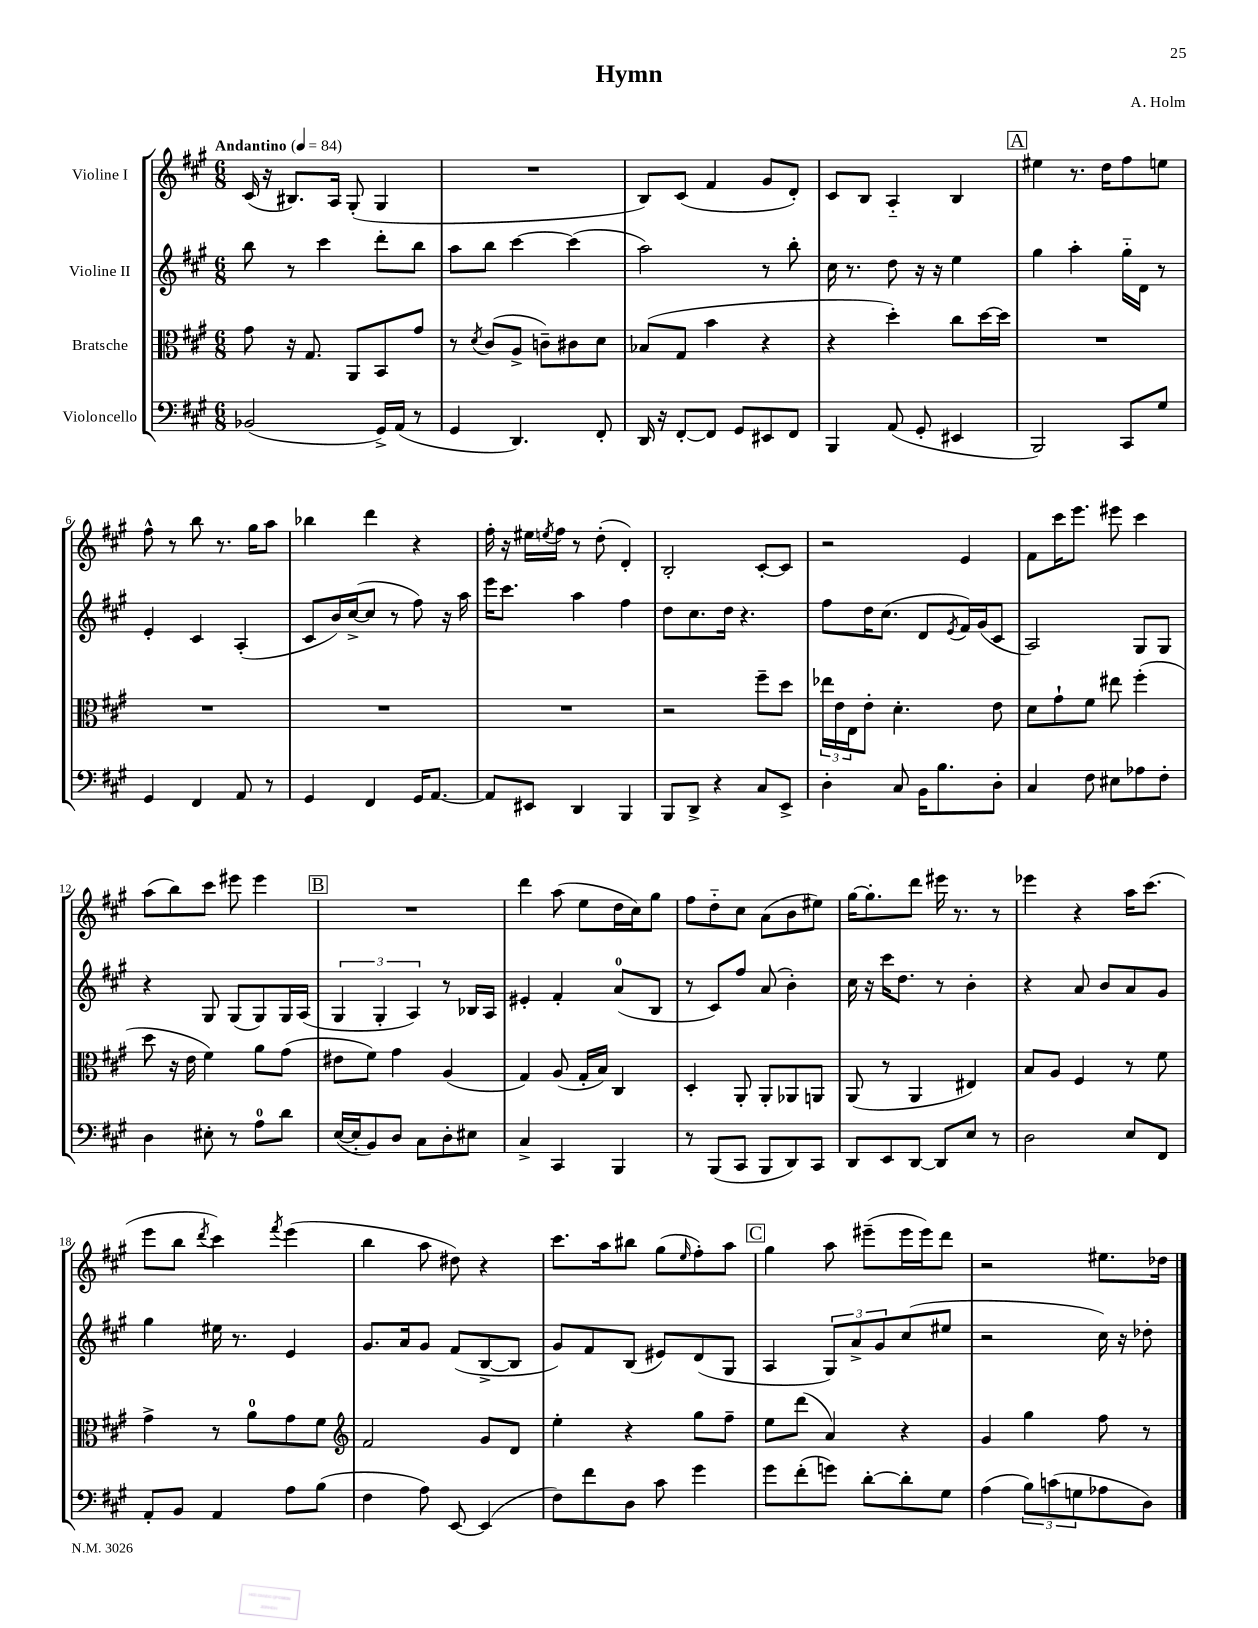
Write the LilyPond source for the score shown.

\header { title = "Hymn" composer = "A. Holm" }
<<
\new StaffGroup <<
\new Staff = "s0" \with { instrumentName = "Violine I" } {
    \clef treble \key a \major \numericTimeSignature \time 6/8 \tempo "Andantino" 4 = 84
    cis'16( r16 bis8.) a16 gis8-.( gis4 |
    R2. |
    b8) cis'8( fis'4 gis'8 d'8-.) |
    cis'8 b8 a4-_ b4 |
    \mark \markup { \box "A" } eis''4 r8. d''16 fis''8 e''8 |
    fis''8-^ r8 b''8 r8. gis''16 a''8 |
    bes''4 d'''4 r4 |
    fis''16-. r16 eis''16 \acciaccatura { e''8 } fis''16 r8 d''8-.( d'4-.) |
    b2-. cis'8~-. cis'8 |
    r2 e'4 |
    fis'8 cis'''16 e'''8. eis'''8 cis'''4 |
    a''8( b''8) cis'''8 eis'''8 eis'''4 |
    \mark \markup { \box "B" } R2. |
    d'''4 a''8( e''8 d''16 cis''16) gis''8 |
    fis''8 d''8-_ cis''8 a'8( b'8 eis''8) |
    gis''16~ gis''8.-. d'''8 eis'''16 r8. r8 |
    ees'''4 r4 a''16 cis'''8.( |
    e'''8 b''8 \acciaccatura { d'''8 } cis'''4) \acciaccatura { fis'''8 } e'''4( |
    b''4 a''8 dis''8) r4 |
    cis'''8. a''16 bis''8 gis''8( \grace { e''16 } fis''8-.) a''8 |
    \mark \markup { \box "C" } gis''4 a''8 eis'''8--( eis'''16 eis'''16) d'''8 |
    r2 eis''8. des''16 \bar "|." |
}
\new Staff = "s1" \with { instrumentName = "Violine II" } {
    \clef treble \key a \major \numericTimeSignature \time 6/8
    b''8 r8 cis'''4 d'''8-. b''8 |
    a''8 b''8 cis'''4~ cis'''4( |
    a''2) r8 b''8-. |
    cis''16 r8. d''8 r16 r16 e''4 |
    \mark \markup { \box "A" } gis''4 a''4-. gis''16-_ d'16 r8 |
    e'4-. cis'4 a4-.( |
    cis'8 b'16) cis''16~->( cis''8 r8 fis''8) r16 a''16 |
    e'''16 cis'''8. a''4 fis''4 |
    d''8 cis''8. d''16 r4. |
    fis''8 d''16 cis''8.( d'8 \acciaccatura { e'8 } fis'16) gis'16( cis'8 |
    a2) gis8 gis8 |
    r4 gis8 gis8( gis8) gis16 a16( |
    \mark \markup { \box "B" } \tuplet 3/2 { gis4 gis4-. a4) } r8 bes16 a16 |
    eis'4-. fis'4-. a'8-0( b8 |
    r8 cis'8) fis''8 a'8( b'4-.) |
    cis''16 r16 cis'''16 d''8. r8 b'4-. |
    r4 a'8 b'8 a'8 gis'8 |
    gis''4 eis''16 r8. e'4 |
    gis'8. a'16 gis'8 fis'8( b8~-> b8 |
    gis'8) fis'8 b8( eis'8) d'8( gis8 |
    \mark \markup { \box "C" } a4 \tuplet 3/2 { gis8) a'8-> gis'8 } cis''8( eis''8 |
    r2 cis''16) r16 des''8-. \bar "|." |
}
\new Staff = "s2" \with { instrumentName = "Bratsche" } {
    \clef alto \key a \major \numericTimeSignature \time 6/8
    gis'8 r16 gis8. a,8 b,8 gis'8 |
    r8 \acciaccatura { d'8 } cis'8( a8-> c'8--) cis'8 d'8 |
    bes8( gis8 b'4 r4 |
    r4 d''4-.) cis''8 d''16~ d''16 |
    \mark \markup { \box "A" } R2. |
    R2. |
    R2. |
    R2. |
    r2 fis''8-- d''8 |
    \tuplet 3/2 { ees''16 e'16 e16 } e'8-. d'4.-. e'8 |
    d'8 gis'8-! fis'8 eis''8 fis''4-.( |
    d''8 r16 e'16 fis'4) a'8 gis'8( |
    \mark \markup { \box "B" } eis'8 fis'8) gis'4 a4( |
    gis4) a8( gis16-. b16) cis4 |
    d4-. a,8-. a,8-. aes,8 a,8 |
    a,8( r8 a,4 eis4) |
    b8 a8 fis4 r8 fis'8 |
    gis'4-> r8 a'8-0 gis'8 fis'8 |
    \clef treble fis'2 gis'8 d'8 |
    e''4-. r4 gis''8 fis''8-- |
    \mark \markup { \box "C" } e''8 d'''8( a'4) r4 |
    gis'4 gis''4 fis''8 r8 \bar "|." |
}
\new Staff = "s3" \with { instrumentName = "Violoncello" } {
    \clef bass \key a \major \numericTimeSignature \time 6/8
    bes,2( gis,16->) a,16( r8 |
    gis,4 d,4.) fis,8-. |
    d,16 r16 fis,8~-. fis,8 gis,8 eis,8 fis,8 |
    b,,4 a,8( gis,8-. eis,4 |
    \mark \markup { \box "A" } b,,2) cis,8 gis8 |
    gis,4 fis,4 a,8 r8 |
    gis,4 fis,4 gis,16 a,8.~ |
    a,8 eis,8 d,4 b,,4 |
    b,,8 d,8-> r4 cis8 e,8-> |
    d4-. cis8 b,16 b8. d8-. |
    cis4 fis8 eis8 aes8 fis8-. |
    d4 eis8-. r8 a8-0 d'8 |
    \mark \markup { \box "B" } e16~( e16-. b,8) d8 cis8 d8-. eis8 |
    cis4-> cis,4 b,,4 |
    r8 b,,8( cis,8 b,,8 d,8) cis,8 |
    d,8 e,8 d,8~ d,8 e8 r8 |
    d2 e8 fis,8 |
    a,8-. b,8 a,4 a8 b8( |
    fis4 a8) e,8~ e,4( |
    fis8) fis'8 d8 cis'8 gis'4 |
    \mark \markup { \box "C" } gis'8 fis'8-.( g'8) d'8~-. d'8-. gis8 |
    a4( \tuplet 3/2 { b8) c'8( g8 } aes8 d8) \bar "|." |
}
>>
>>
